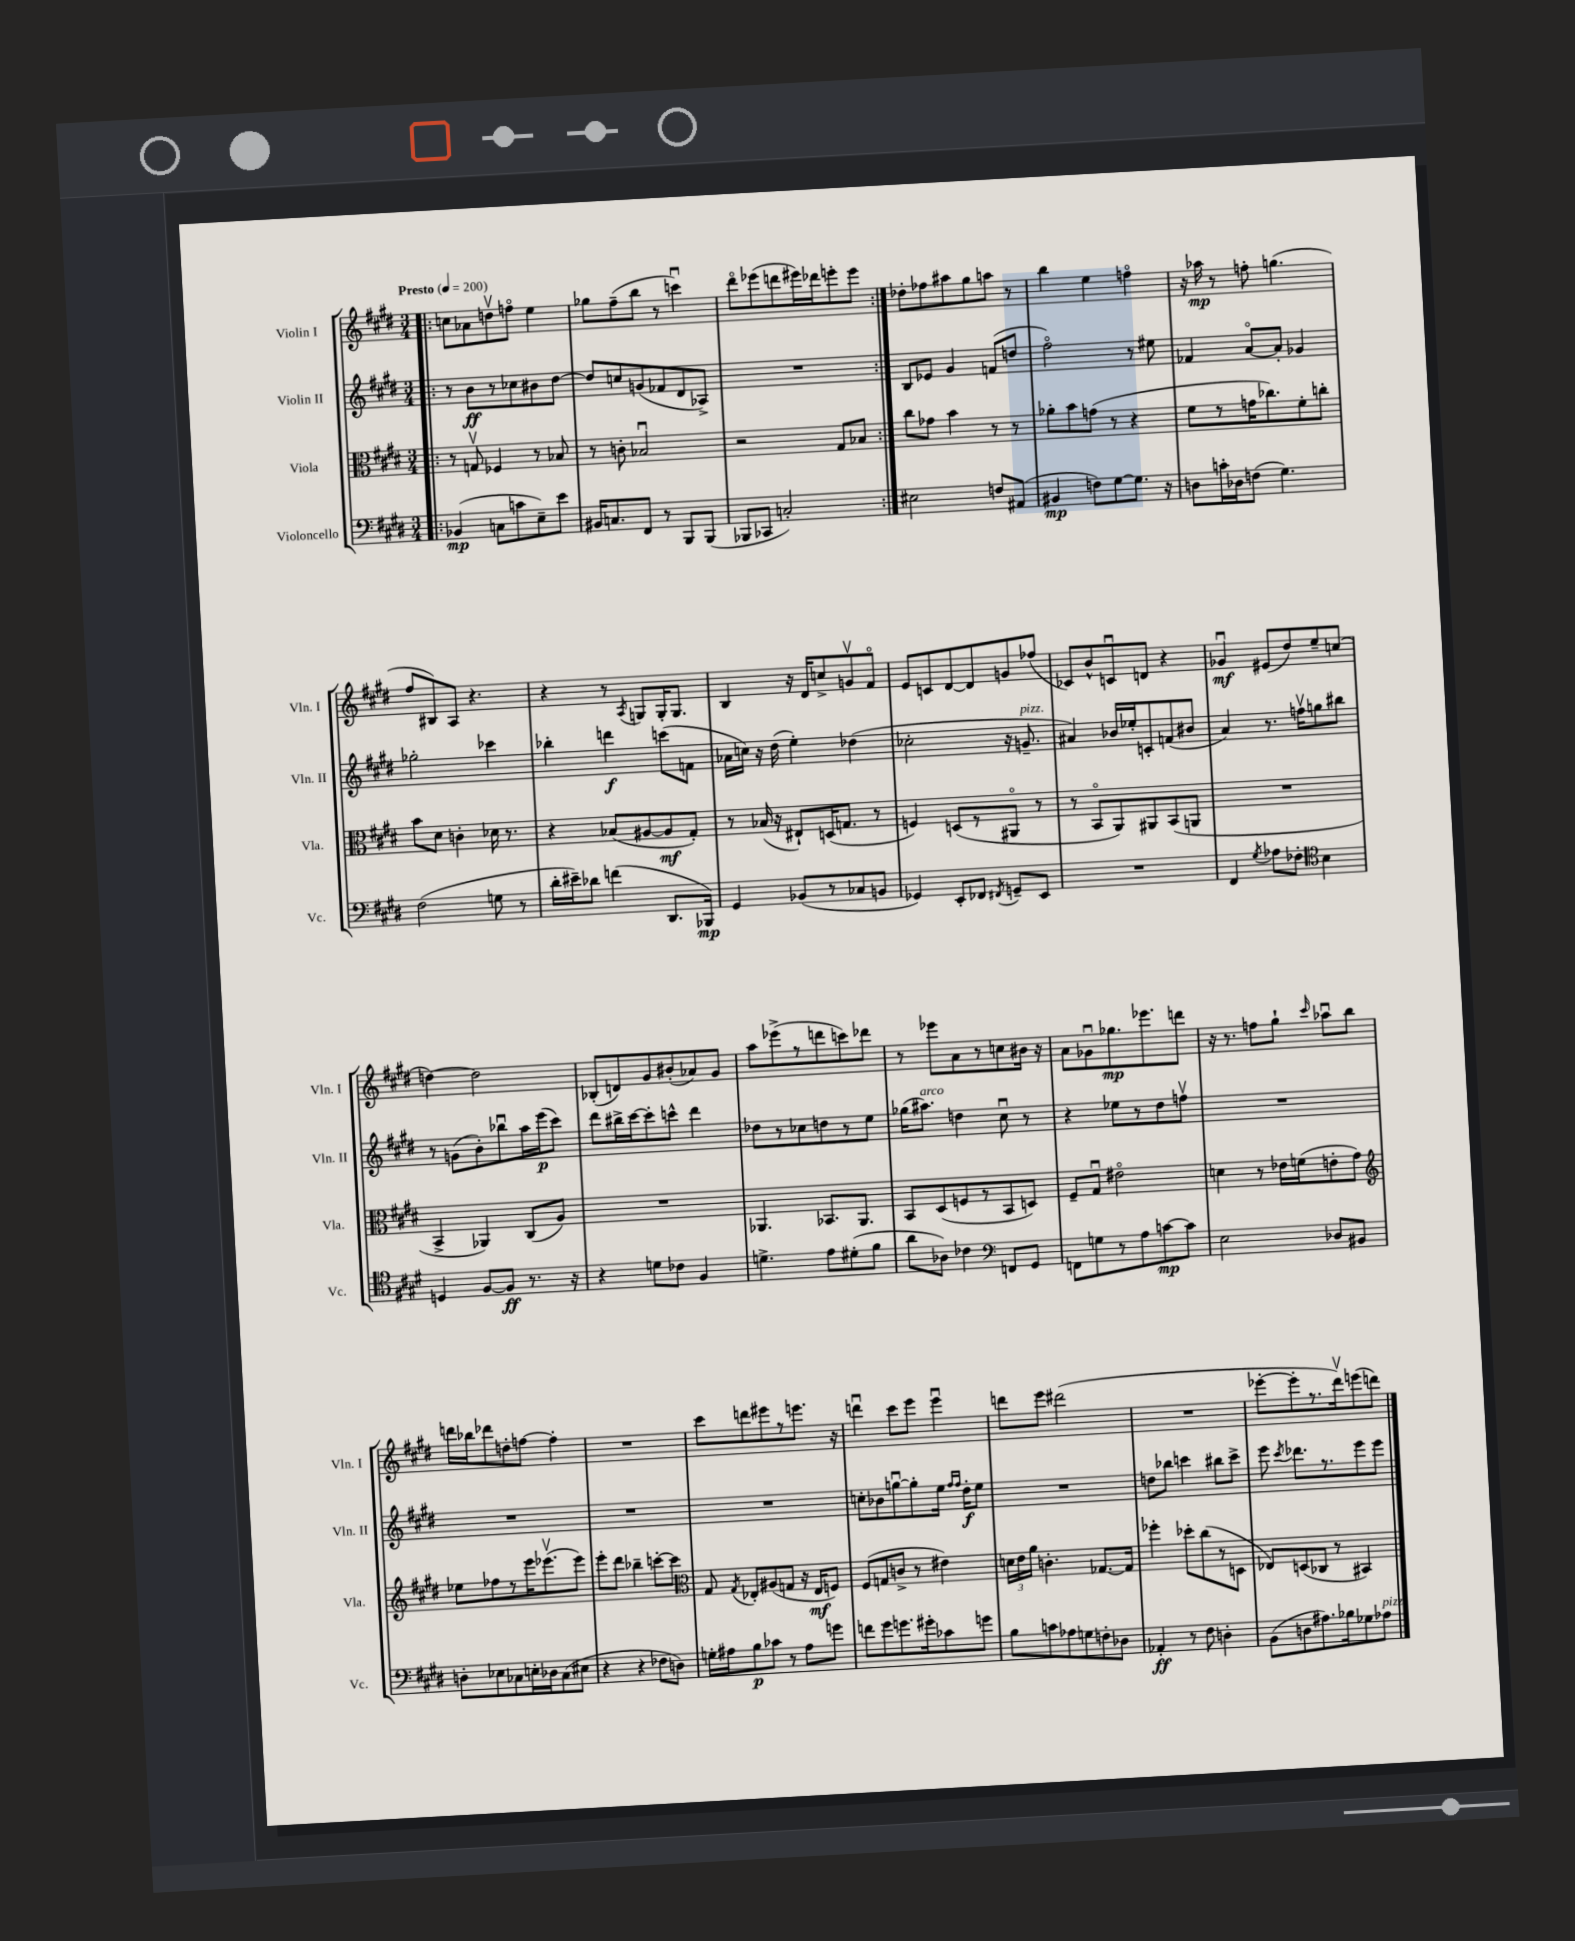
<<
\new StaffGroup <<
\new Staff = "s0" \with { instrumentName = "Violin I" shortInstrumentName = "Vln. I" } {
    \clef treble \key e \major \numericTimeSignature \time 3/4 \tempo "Presto" 4 = 200
    \autoBeamOff \repeat volta 2 { \bar ".|:" c''8[ aes'8 d''8\upbow f''8]\flageolet e''4 |
    ges''8[ fis''8--( b''8] r8 c'''4\downbow) |
    dis'''8[\flageolet ees'''8( d'''8 eis'''16) des'''16 e'''8-. e'''8] | }
    des''8[-. fes''8 ais''8 gis''8 a''8] r8 |
    b''4 e''4 f''4\flageolet |
    r16 aes''16\mp r8 f''8-. g''4.( |
    fis''8[ bis8) a8] r4. |
    r4 r8 \acciaccatura { a8 } g8[ g16-. g8.] |
    b4 r16 dis'16[ c''8-> g'8\upbow fis'8]\flageolet |
    e'8[ c'8 dis'8~ dis'8 g'8 fes''8]( |
    ces'8[) b'8-^ c'8\downbow d'8] r4 |
    ges'4\downbow\mf eis'8[( dis''8) e''8-- c''8]( |
    d''4~) d''2 |
    bes8[-.( d'8) gis'8 bis'8-.( aes'8) gis'8] |
    a''8[ ees'''8->( r8 d'''8 c'''8) des'''8] |
    r8 ees'''8[ a'8 r8 c''8 bis'16] r16 |
    a'8[ ges'8\downbow ges''8.\mp ees'''8. d'''8] |
    r16 r8. f''8[ gis''8]-! \grace { cis'''16 } aes''8[\downbow b''8] |
    d'''16[ bes''16 des'''8 d''8-. f''8]~ f''4-. |
    R2. |
    cis'''8[ d'''8 eis'''8 r8 e'''8.] r16 |
    d'''4\downbow cis'''8[ e'''8] e'''4\downbow |
    d'''8[ e'''8] dis'''2( |
    R2. |
    ees'''8[~-. ees'''8-. r8. dis'''16\upbow) e'''8( d'''8]) \bar "|." |
}
\new Staff = "s1" \with { instrumentName = "Violin II" shortInstrumentName = "Vln. II" } {
    \clef treble \key e \major \numericTimeSignature \time 3/4
    \autoBeamOff \repeat volta 2 { \bar ".|:" r8 b'8[\ff r8 ces''8 bis'8 dis''8]~ |
    dis''8[ c''8 g'8( fes'8 dis'8 aes8]->) |
    R2. | }
    b8[ ees'8] gis'4 f'8[( d''8] |
    fis''2\flageolet) r8 eis''8 |
    fes'4 a'8[~\flageolet a'8]-. ges'4 |
    ges''2-. ces'''4 |
    bes''4-. d'''4\f c'''8[( f'8] |
    aes'16[ c''16]) r16 dis''16( e''4-.) des''4( |
    ces''2-. r16 g'8.--^\markup { \italic "pizz." } |
    ais'4) bes'16[ ees''16-. c'8-. f'8( bis'8] |
    a'4) r8. f''16[\upbow g''8 bis''8] |
    r8 g'8[( b'8-.) bes''8\downbow a''16 e'''16\p( cis'''8]) |
    dis'''8[ bis''16-> cis'''16~ cis'''8-. c'''8]-^ dis'''4 |
    des''8[ r8 ces''8 d''8 r8 e''8] |
    ges''16[( ais''8.]^\markup { \italic "arco" }) d''4 cis''8\downbow r8 |
    r4 ees''8[ r8 dis''8 f''8]\upbow |
    R2. |
    R2. |
    R2. |
    R2. |
    c''8[-. bes'8 g''8~\downbow g''8-. e''16] \grace { fis''16[ fis''16] } dis''16[-.\f e''8] |
    R2. |
    d''8[ bes''8] c'''4 bis''8[ c'''8]-> |
    e'''8 \acciaccatura { cis'''8 } des'''8.[ r8. e'''8 e'''8] \bar "|." |
}
\new Staff = "s2" \with { instrumentName = "Viola" shortInstrumentName = "Vla." } {
    \clef alto \key e \major \numericTimeSignature \time 3/4
    \autoBeamOff \repeat volta 2 { \bar ".|:" r8 g8\upbow fes4 r8 bes8 |
    r8 c'8-. bes2\downbow |
    r2 gis8[ bes8] | }
    cis''8[ ges'8] b'4 r8 r8 |
    aes'8[-. b'8 g'8]( r8 r4 |
    fis'8[ r8 g'16 ces''8.) fis'8-. c''8]-. |
    b'8[ dis'8] c'4-. des'16 r8. |
    r4 bes8[( ais8~ ais8\mf gis8]-.) |
    r8 bes16( r16 eis8[-!) d16( g8.] r8 |
    f4) d8[( r8 ais,8]\flageolet r8 |
    r8 b,8[\flageolet a,8) ais,8 b,8( a,8] |
    R2. |
    b,4-> aes,4) cis8[( a8]) |
    R2. |
    aes,4. bes,8.[ aes,8.] |
    b,8[ dis8( f8 r8 b,8 d8]) |
    fis8[-- gis8]\downbow eis'2\flageolet |
    d'4 r8 ees'16[ f'16( e'8-. gis'8]) |
    \clef treble ees''8[ fes''8 r8 e'''16 ees'''8.\upbow( ees'''8]) |
    e'''8[-. dis'''8] bes''4-- c'''8[~-. c'''8] |
    \clef alto gis8 \acciaccatura { gis8 } ees8[-. ais8( g8] r16 ees16[\mf f8]) |
    fis8[( g8 c'8]-> r8 eis'4) |
    \tuplet 3/2 { d'16[ e'16 a'16] } c'4.-. ges8.[~ ges16] |
    fes''4-. des''8[-. cis''8( r8 d8] |
    ees8[) d8( ces8] r8 bis,4) \bar "|." |
}
\new Staff = "s3" \with { instrumentName = "Violoncello" shortInstrumentName = "Vc." } {
    \clef bass \key e \major \numericTimeSignature \time 3/4
    \autoBeamOff \repeat volta 2 { \bar ".|:" bes,4\mp( c8[ c'8 e8--) e'8] |
    bis,16[ c8. fis,8] r8 b,,8[ b,,8]( |
    bes,,8[ ces,8] c2-.) | }
    eis2 f8[ ais,8]( |
    bis,4\mp f8[) gis8~ gis8.] r16 |
    d8[ c'16-. des16 f8]( gis4.) |
    fis2( g8 r8 |
    dis'16[-. eis'16--) des'8] f'4( dis,8.[ bes,,16]\mp) |
    gis,4 bes,8[( r8 ces8 b,8] |
    ges,4) e,8[-. fes,8] \acciaccatura { fis,8 } g,8[-- e,8] |
    R2. |
    fis,4 \acciaccatura { gis8 } aes8[ fes8]-. \clef tenor b4 |
    d4 fis8[~ fis8]\ff r8. r16 |
    r4 d'8[ ces'8] fis4 |
    d'4.-> e'8[ dis'8-.( fis'8] |
    a'8[ aes8]) ces'4 \clef bass f,8[ gis,8] |
    f,8[ g8 r8 a8 c'8~\mp c'8] |
    e2 des8[ bis,8] |
    d8[-. ees8 ces8 e16-. des16 ces8( eis8] |
    r4 r4 fes8[ d8]) |
    g16[-. ais16 b8\p ces'8] r8 ais8[ g'8] |
    f'8[ gis'8 g'8. gis'16-. ces'8 g'8] |
    b8[ c'8 aes8 g8 f8-. des8] |
    aes,4-.\ff r8 fis8 d4-. |
    b,8[( d8 ais8.) bes16 ges8 aes8]^\markup { \italic "pizz." } \bar "|." |
}
>>
>>
\layout { \context { \Score \remove "Bar_number_engraver" } }
